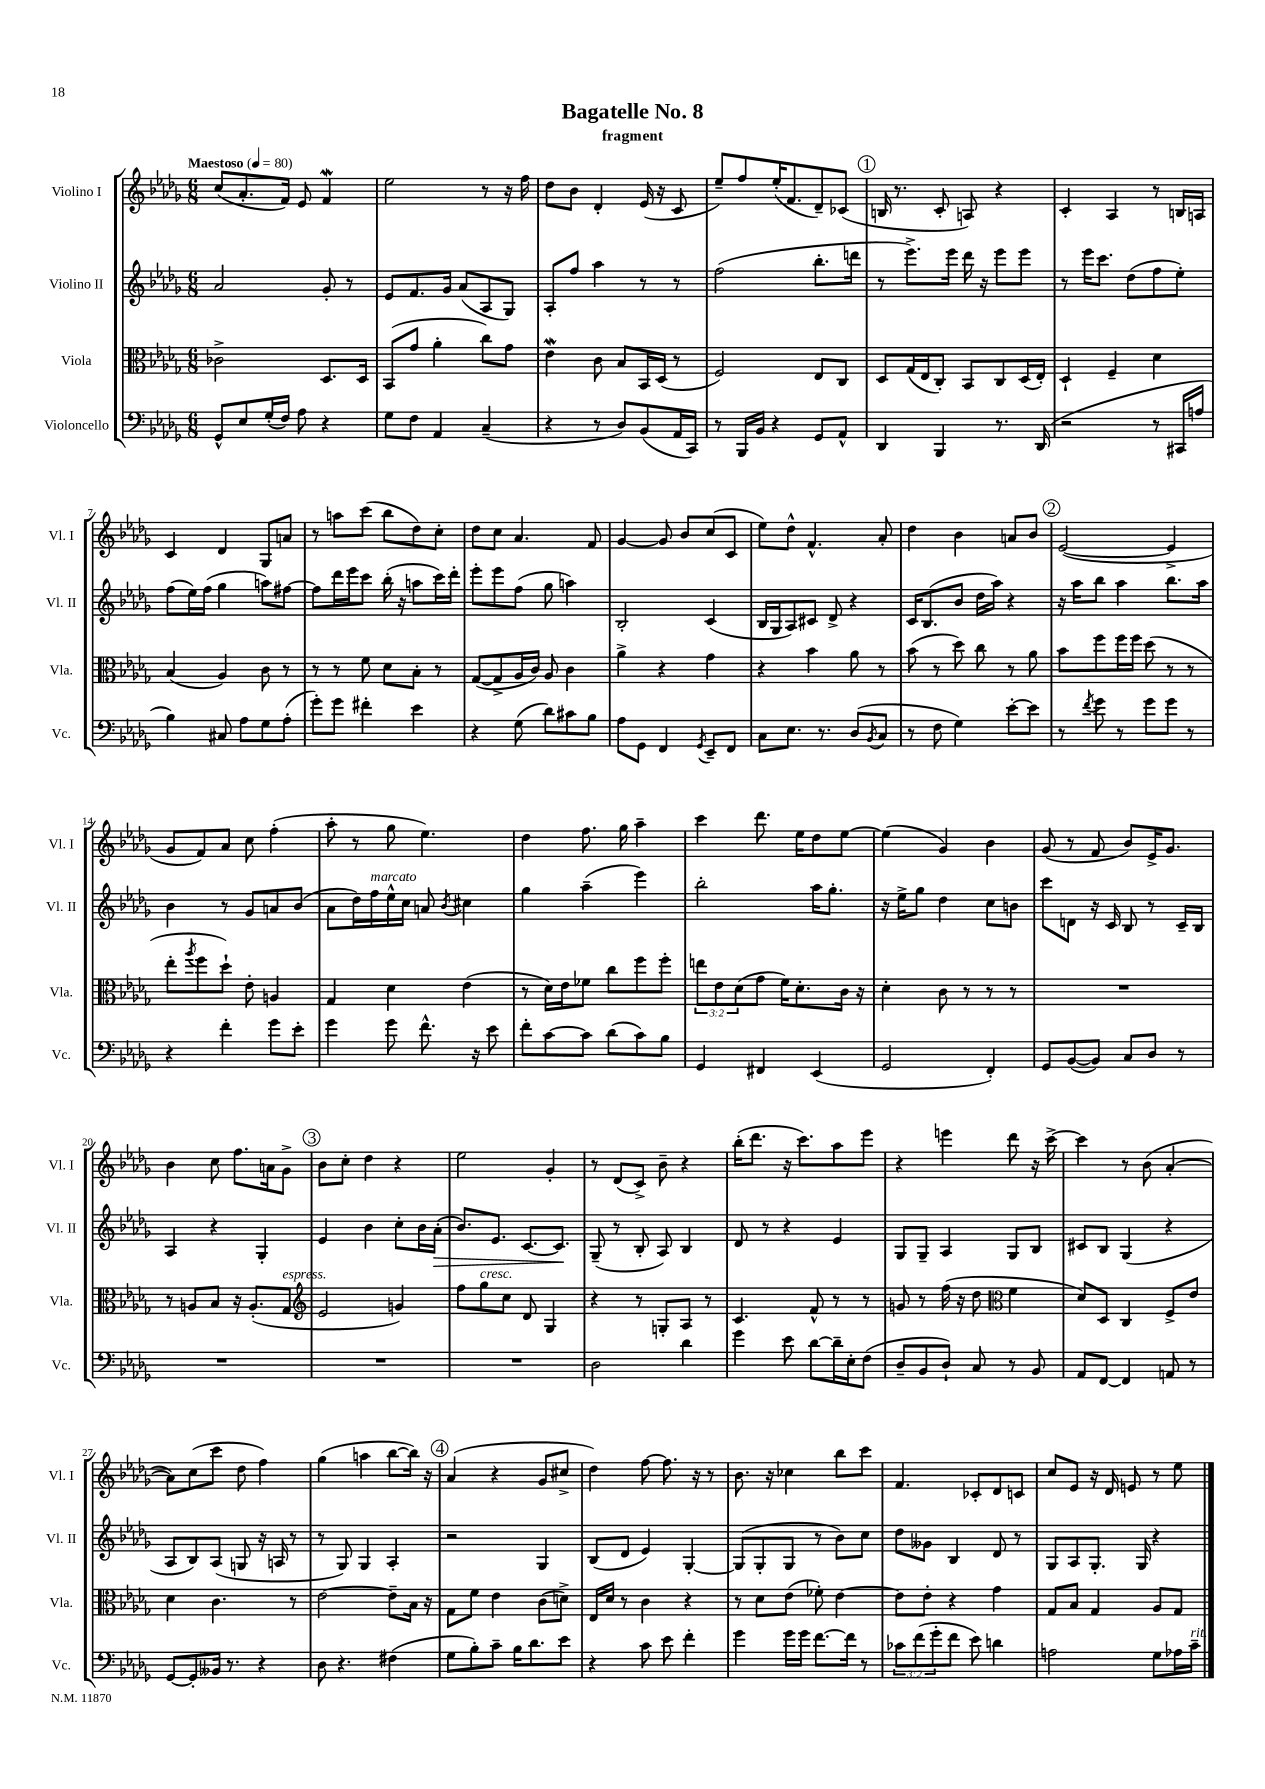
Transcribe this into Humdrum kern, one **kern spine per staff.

**kern	**kern	**kern	**dynam	**kern
*part4	*part3	*part2	*part2	*part1
*staff4	*staff3	*staff2	*staff2	*staff1
*I"Violoncello	*I"Viola	*I"Violino II	*	*I"Violino I
*I'Vc.	*I'Vla.	*I'Vl. II	*	*I'Vl. I
*clefF4	*clefC3	*clefG2	*	*clefG2
*k[b-e-a-d-g-]	*k[b-e-a-d-g-]	*k[b-e-a-d-g-]	*	*k[b-e-a-d-g-]
*M6/8	*M6/8	*M6/8	*	*M6/8
*MM80	*MM80	*MM80	*	*MM80
=1	=1	=1	=1	=1
!	!	!	!	!LO:TX:a:B:t=Maestoso
8GG-^^/L	2c-X^\	2a-/	.	(8cc/L
8E-/	.	.	.	8.a-'/
(16G-'/L	.	.	.	.
16F/JJ)	.	.	.	16f/Jk)
8A-\	.	.	.	8e-/
4r	8.D-/L	8g-'/	.	4fW/
.	.	8r	.	.
.	16D-/Jk	.	.	.
=2	=2	=2	=2	=2
8G-\L	(8BB-/L	8e-/L	.	2ee-\
8F\J	8g-/J	8.f/	.	.
4AA-/	4a-'\	.	.	.
.	.	16g-/Jk	.	.
.	.	(8a-/L	.	.
(4C~/	8cc\L)	8A-/	.	8r
.	8g-\J	8G-/J)	.	16r
.	.	.	.	16ff\
=3	=3	=3	=3	=3
4r	4e-W\	8A-'/L	.	8dd-\L
.	.	8ff/J	.	8b-\J
8r	8c\	4aa-\	.	4d-'/
8D-/L)	8B-/L	.	.	.
(8BB-/	16BB-/L	8r	.	(16e-/
.	(16D-/JJ	.	.	16r
16AA-/L	8r	8r	.	8c/
16CC/JJ)	.	.	.	.
=4	=4	=4	=4	=4
8r	2F/)	(2ff\	.	8ee-~/L)
16BBB-/LL	.	.	.	8ff/
16BB-/JJ	.	.	.	.
4r	.	.	.	(16ee-'/K
.	.	.	.	8.f/
8GG-/L	8E-/L	8.bb-'\L	.	8d-~/)
8AA-^^/J	8C/J	.	.	(8c-X/J
.	.	16dddn\Jk	.	.
!!LO:REH:place=s1:t=1
=5	=5	=5	=5	=5
4DD-/	8D-/L	8r	.	16Bn/
.	.	.	.	8.r
.	(16G-/L	8.eee-^\L)	.	.
.	16E-/J	.	.	.
4BBB-/	8C'/J)	.	.	8c'/
.	.	16eee-\Jk	.	.
.	8BB-/L	16ddd-\	.	8An/)
.	.	16r	.	.
8.r	8C/	8eee-\L	.	4r
.	(16D-/L	8eee-\J	.	.
(16DD-/	16E-'/JJ)	.	.	.
=6	=6	=6	=6	=6
2r	4D-`/	8r	.	4c'/
.	.	16eee-\KL	.	.
.	.	8.ccc\J	.	.
.	4F~/	.	.	4A-/
.	.	(8dd-\L	.	.
8r	4d-\	8ff\	.	8r
16CC#X/LL	.	8ee-'\J)	.	16Bn/LL
16An/JJ	.	.	.	16An/JJ
!!LO:LB:g=z
=7	=7	=7	=7	=7
4B-\)	(4B-/	(8ff\L	.	4c/
.	.	16ee-\L)	.	.
.	.	(16ff\JJ	.	.
8C#X/	4A-/)	4gg-\	.	4d-/
8A-\L	.	.	.	.
8G-\	8c\	8aan\L)	.	8G-/L
(8A-'\J	8r	[8ff#X\J	.	8an/J
=8	=8	=8	=8	=8
8g-'\L)	8r	8ff#\L]	.	8r
8g-\J	8r	16ddd-\L	.	8aan\L
.	.	16eee-\J	.	.
4f#X'\	8f\	8ccc\J	.	(8ccc\J
.	8d-\L	(16bb-'\	.	8bb-\L
.	.	16r	.	.
4e-\	8B-'\J	8aan\L	.	8dd-\)
.	8r	16ccc\L)	.	8cc'\J
.	.	16ddd-'\JJ	.	.
=9	=9	=9	=9	=9
4r	([8G-/L	8eee-'\L	.	8dd-\L
.	8G-^/]	8eee-\	.	8cc\J
(8G-\	16A-/L	(8ff\J	.	4.a-/
.	16c/JJ)	.	.	.
8d-\L)	8A-/	8gg-\	.	.
8c#X\	4c\	4aan\)	.	.
8B-\J	.	.	.	8f/
=10	=10	=10	=10	=10
8A-\L	4a-^\	2B-'/	.	[4g-/
8GG-\J	.	.	.	.
4FF/	4r	.	.	8g-/]
.	.	.	.	8b-/L
8qGG-/	.	.	.	.
8EE-~/L	4g-\	(4c/	.	(8cc/
8FF/J	.	.	.	8c/J
=11	=11	=11	=11	=11
8C\L	4r	16B-/LL	.	8ee-\L)
.	.	16G-/J	.	.
8.E-\J	.	8A-/)	.	8dd-^^\J
.	4b-\	8c#X/J	.	4.f^^/
8.r	.	.	.	.
.	.	8d-^/	.	.
(8D-/L	8a-\	4r	.	.
8qBB-/	.	.	.	.
8C/J	8r	.	.	8a-'/
=12	=12	=12	=12	=12
8r	(8b-\	16c/KL	.	4dd-\
.	.	(8.B-/	.	.
8F\	8r	.	.	.
4G-\)	8dd-\)	8b-/J	.	4b-\
.	8cc\	16dd-\LL	.	.
.	.	16aa-\JJ)	.	.
[8e-'\L	8r	4r	.	8an/L
8e-\J]	8a-\	.	.	8b-/J
!!LO:REH:place=s1:t=2
=13	=13	=13	=13	=13
8r	8b-\L	16r	.	([2e-/
.	.	16aa-\KL	.	.
8qf/	.	.	.	.
8g-\	8ff\	8bb-\J	.	.
8r	16ff\L	4aa-\	.	.
.	16ff\JJ	.	.	.
8g-\L	(8dd-\	.	.	.
8g-\J	8r	8.bb-\L	.	4e-^/]
8r	8r	.	.	.
.	.	16aa-\Jk	.	.
!!LO:LB:g=z
=14	=14	=14	=14	=14
4r	8ee-'\L	4b-\	.	8g-/L
.	8qaa-/	.	.	.
.	8ff\	.	.	8f/)
4f'\	8dd-`\J)	8r	.	8a-/J
.	8e-'\	8g-/L	.	8cc\
8g-\L	4An/	8an/	.	(4ff'\
8e-'\J	.	(8b-/J	.	.
=15	=15	=15	=15	=15
4g-\	4G-/	8a-\L	.	8aa-'\
.	.	16dd-\L)	.	8r
!	!	!LO:TX:a:i:t=marcato	!	!
.	.	16ff\	.	.
8g-\	4d-\	16ee-^^\	.	8gg-\
.	.	16cc\JJ	.	.
8.f^^\	.	8an/	.	4.ee-\)
.	.	8qb-/	.	.
.	(4e-\	4cc#X\	.	.
16r	.	.	.	.
8e-\	.	.	.	.
=16	=16	=16	=16	=16
8f'\L	8r	4gg-\	.	4dd-\
[8c\	16d-\LL)	.	.	.
.	16e-\J	.	.	.
8c\J]	8f-X\J	(4aa-~\	.	8.ff\
(8d-\L	8cc\L	.	.	.
.	.	.	.	16gg-\
8c\)	8ff\	4eee-\)	.	4aa-~\
8B-\J	8ff'\J	.	.	.
=17	=17	=17	=17	=17
4GG-/	12een\L	2bb-'\	.	4ccc\
.	12e-\	.	.	.
.	(12d-\	.	.	.
4FF#X/	8g-\J	.	.	8.ddd-\
.	16f\KL)	.	.	.
.	8.d-'\	.	.	16ee-\KL
(4EE-/	.	16aa-\KL	.	8dd-\
.	.	8.gg-'\J	.	.
.	16c\Jk	.	.	[8ee-\J
.	16r	.	.	.
=18	=18	=18	=18	=18
2GG-/	4d-'\	16r	.	(4ee-\]
.	.	16ee-^\KL	.	.
.	.	8gg-\J	.	.
.	8c\	4dd-\	.	4g-/)
.	8r	.	.	.
4FF'/)	8r	8cc\L	.	4b-\
.	8r	8bn\J	.	.
=19	=19	=19	=19	=19
8GG-/L	2.r	8ccc\L	.	(8g-/
([8BB-/	.	8dn\J	.	8r
8BB-/J])	.	16r	.	8f/
.	.	16c/	.	.
8C/L	.	8B-/	.	8b-/L)
8D-/J	.	8r	.	16e-^/K
.	.	.	.	8.g-/J
8r	.	16c~/LL	.	.
.	.	16B-/JJ	.	.
!!LO:LB:g=z
=20	=20	=20	=20	=20
2.r	8r	4A-/	.	4b-\
.	8An/L	.	.	.
.	8B-/J	4r	.	8cc\
.	16r	.	.	8.ff\L
.	(8.A'/L	.	.	.
.	.	4G-'/	.	.
.	.	.	.	16an\k
!	!LO:TX:a:i:t=espress.	!	!	!
.	8G-/J	.	.	8g-^\J
!!LO:REH:place=s1:t=3
=21	=21	=21	=21	=21
*	*clefG2	*	*	*
2.r	2e-/	4e-/	.	8b-\L
.	.	.	.	8cc'\J
.	.	4b-\	.	4dd-\
.	4gn/)	8cc'\L	.	4r
.	.	16b-\L	.	.
!	!	!	!LO:HP:b	!
.	.	(16a-'\JJ	>	.
=22	=22	=22	=22	=22
2.r	8ff\L	8.b-/L)	.	2ee-\
!	!LO:TX:a:i:t=cresc.	!	!	!
.	8gg-\	.	.	.
.	.	8.e-/J	.	.
.	8cc\J	.	.	.
.	8d-/	[8.c/L	.	.
.	4G-/	.	.	4g-'/
.	.	8.c/J]	.	.
.	.	.	]	.
=23	=23	=23	=23	=23
2D-\	4r	(8G-~/	.	8r
.	.	8r	.	(8d-/L
.	8r	8B-'/	.	8c^/J)
.	8Gn'/L	8A-/)	.	8b-~\
4d-\	8A-/J	4B-/	.	4r
.	8r	.	.	.
=24	=24	=24	=24	=24
4g-\	4.c/	8d-/	.	(16bb-'\KL
.	.	.	.	8.ddd-\J
.	.	8r	.	.
8e-\	.	4r	.	16r
.	.	.	.	8.ccc\L)
[8d-\L	8f^^/	.	.	.
16d-~\L]	8r	4e-/	.	8aa-\
16E-'\J	.	.	.	.
(8F\J	8r	.	.	8eee-\J
=25	=25	=25	=25	=25
8D-~/L	8gn/	8G-/L	.	4r
8BB-/	8r	8G-~/J	.	.
8D-`/J)	(16ff\	4A-/	.	4eeen\
.	16r	.	.	.
8C/	8dd-\	.	.	.
*	*clefC3	*	*	*
8r	4f\	8G-/L	.	8ddd-\
8BB-/	.	8B-/J	.	16r
.	.	.	.	[16ccc^\
=26	=26	=26	=26	=26
8AA-/L	8d-/L)	8c#X/L	.	4ccc\]
[8FF/J	8D-/J	8B-/J	.	.
4FF/]	4C/	(4G-/	.	8r
.	.	.	.	(8b-\
8AAn/	8F^/L	4r	.	[4a-'/
8r	8e-/J	.	.	.
!!LO:LB:g=z
=27	=27	=27	=27	=27
[8GG-/L	4d-\	8A-/L	.	8a-\L])
8GG-'/]	.	8B-/)	.	(8cc\
16BB--X/Jk	4.c\	(8A-/J	.	8ccc\J
8.r	.	.	.	.
.	.	8Gn/	.	8dd-\
4r	.	16r	.	4ff\)
.	.	16An/	.	.
.	8r	8r	.	.
=28	=28	=28	=28	=28
8D-\	[2e-\	8r	.	(4gg-\
4.r	.	8G-/)	.	.
.	.	4G-/	.	4aan\
(4F#X\	8e-~\L]	4A-'/	.	[8bb-\L
.	16B-\Jk	.	.	16bb-\Jk])
.	16r	.	.	16r
!!LO:REH:place=s1:t=4
=29	=29	=29	=29	=29
8G-\L	8G-\L	2r	.	(4a-/
8B-'\)	8f\J	.	.	.
8c~\J	4e-\	.	.	4r
16B-\KL	.	.	.	.
8.d-\	.	.	.	.
.	(8c\L	4G-/	.	8g-/L
8e-\J	8dn^\J)	.	.	8cc#X^/J
=30	=30	=30	=30	=30
4r	16E-/LL	(8B-/L	.	4dd-\)
.	16d-/JJ	.	.	.
.	8r	8d-/J	.	.
8c\	4c\	4e-/)	.	[8ff\
8e-\	.	.	.	8.ff\]
4f'\	4r	[4G-'/	.	.
.	.	.	.	16r
.	.	.	.	8r
=31	=31	=31	=31	=31
4g-\	8r	(8G-/L]	.	8.b-\
.	8d-\L	8G-'/	.	.
.	.	.	.	16r
16g-\LL	(8e-\J	8G-/J	.	4cc-X\
16g-\JJ	.	.	.	.
[8.f\L	8f-X'\)	8r	.	.
.	[4e-\	8b-\L)	.	8bb-\L
16f\Jk]	.	.	.	.
8r	.	8cc\J	.	8ccc\J
=32	=32	=32	=32	=32
12c-X\L	8e-\L]	8dd-\L	.	4.f/
(12f\	.	.	.	.
.	8e-'\J	8g--X\J	.	.
12g-'\	.	.	.	.
8f\J	4r	4B-/	.	.
8e-\)	.	.	.	8c-X'/L
4dn\	4g-\	8d-/	.	8d-/
.	.	8r	.	8cn/J
=33	=33	=33	=33	=33
2An\	8G-/L	8G-/L	.	8cc/L
.	8B-/J	8A-/	.	8e-/J
.	4G-/	8.G-'/J	.	16r
.	.	.	.	16d-/
.	.	.	.	8en/
.	.	16G-/	.	.
8G-\L	8A-/L	4r	.	8r
16A-X\L	8G-/J	.	.	8ee-\
!LO:TX:a:i:t=rit.	!	!	!	!
16c~\JJ	.	.	.	.
==	==	==	==	==
*-	*-	*-	*-	*-
